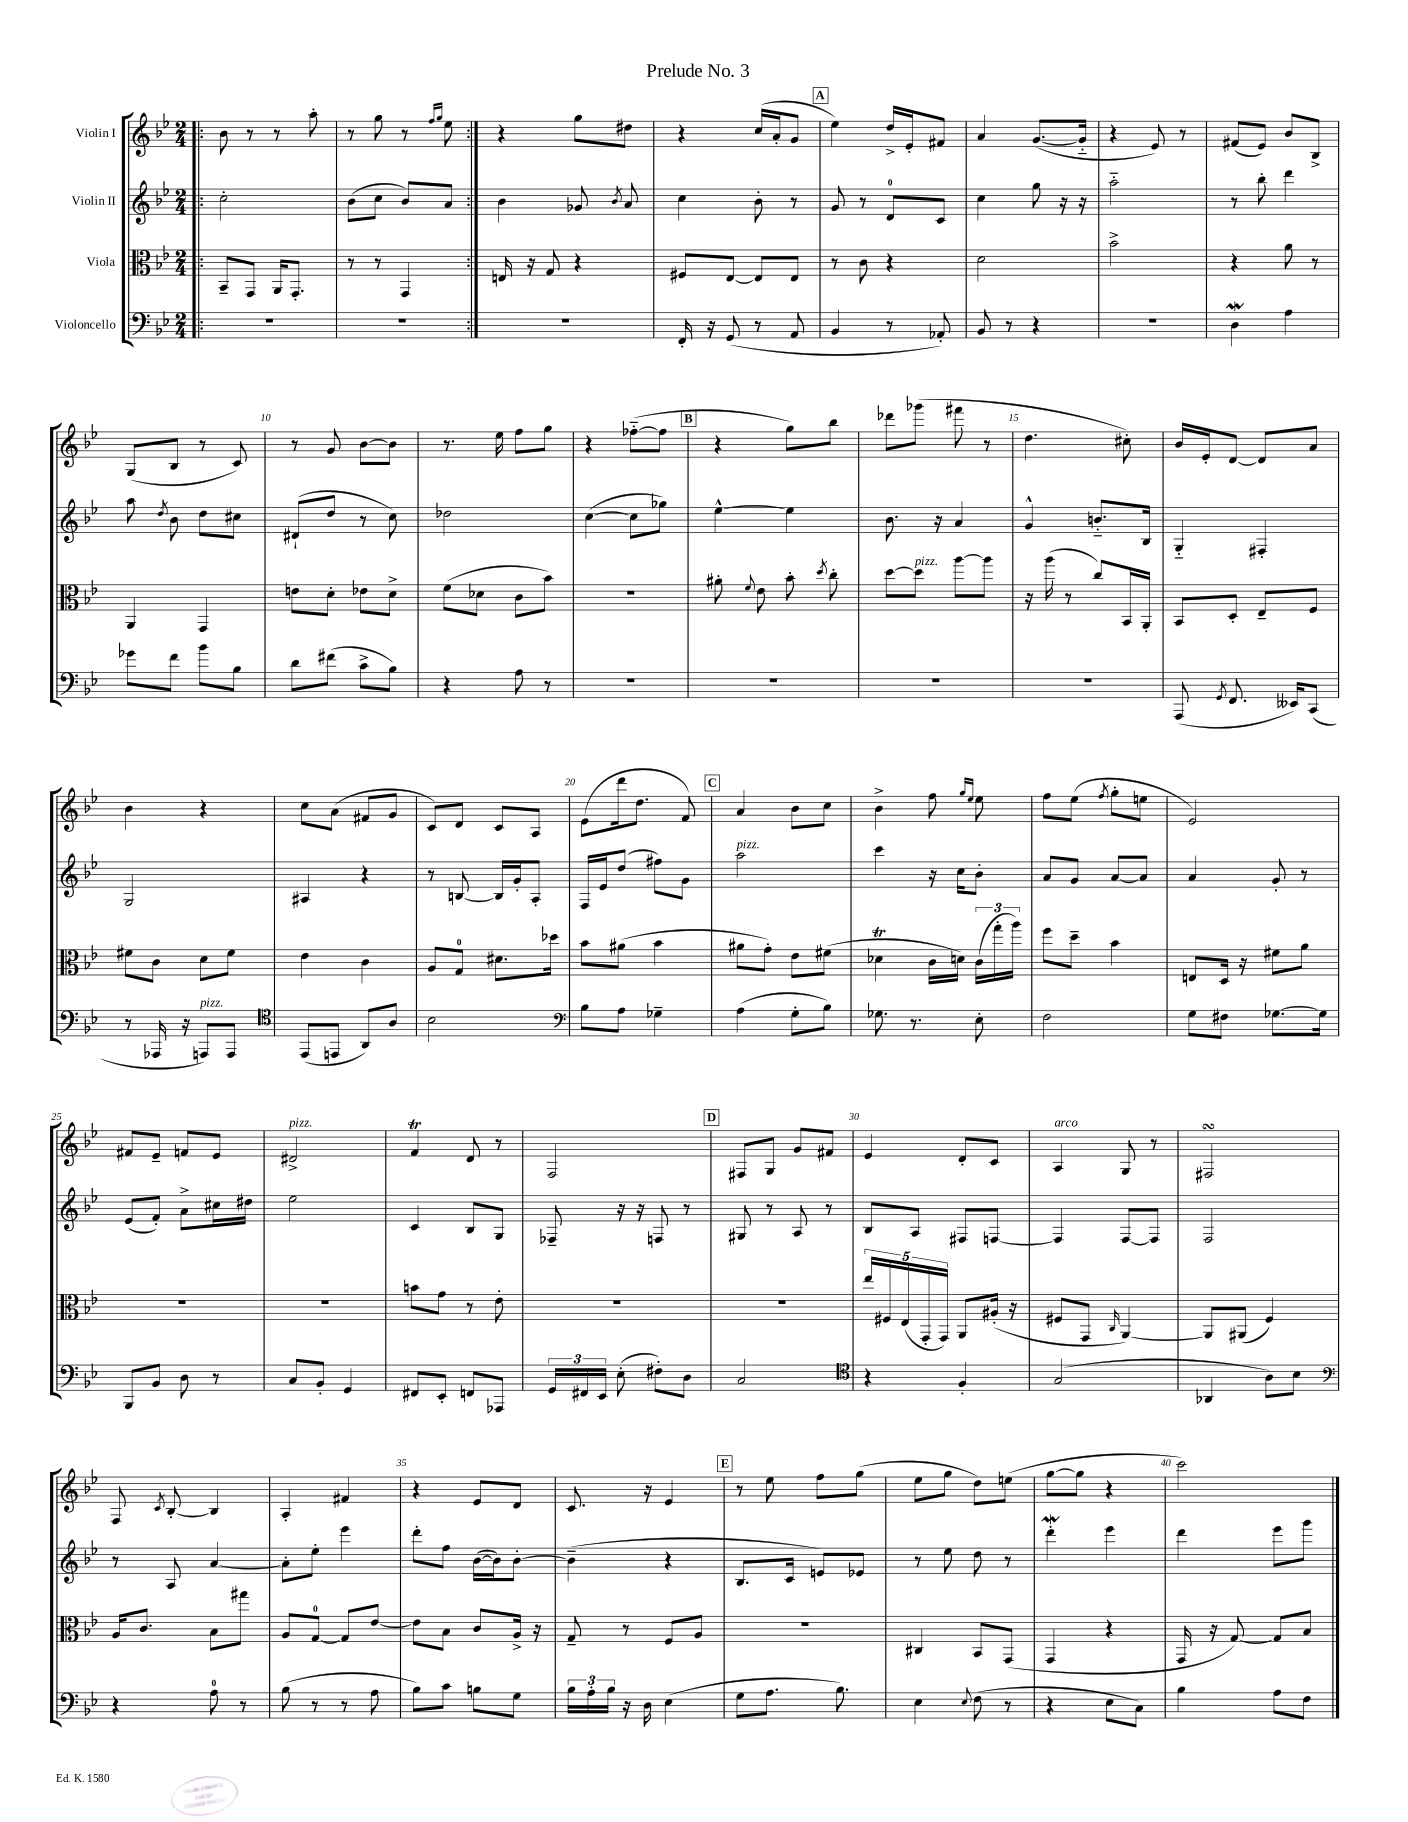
\header { title = "Prelude No. 3" }
<<
\new StaffGroup <<
\new Staff = "s0" \with { instrumentName = "Violin I" } {
    \clef treble \key bes \major \numericTimeSignature \time 2/4
    \autoBeamOff \repeat volta 2 { \bar ".|:" bes'8 r8 r8 a''8-. |
    r8 g''8 r8 \grace { f''16[ g''16] } ees''8 | }
    r4 g''8[ dis''8] |
    r4 c''16[( a'16-. g'8] |
    \mark \markup { \box "A" } ees''4) d''16[-> ees'16-. fis'8] |
    a'4 g'8.[~( g'16]-_ |
    r4 ees'8) r8 |
    fis'8[( ees'8]) bes'8[ bes8]-> |
    g8[( bes8] r8 c'8) |
    r8 g'8 bes'8[~ bes'8] |
    r8. ees''16 f''8[ g''8] |
    r4 fes''8[~-_( fes''8] |
    \mark \markup { \box "B" } r4 g''8[) bes''8] |
    des'''8[ ges'''8]( fis'''8 r8 |
    d''4. cis''8-.) |
    bes'16[ ees'16-. d'8]~ d'8[ a'8] |
    bes'4 r4 |
    c''8[ a'8]( fis'8[ g'8] |
    c'8[) d'8] c'8[ a8] |
    ees'8[( d'''16 d''8.] f'8) |
    \mark \markup { \box "C" } a'4 bes'8[ c''8] |
    bes'4-> f''8 \grace { g''16[ ees''16] } ees''8 |
    f''8[ ees''8]( \acciaccatura { f''8 } g''8[-. e''8] |
    ees'2) |
    fis'8[ ees'8]-- f'8[ ees'8] |
    dis'2->^\markup { \italic "pizz." } |
    f'4\trill d'8 r8 |
    f2 |
    \mark \markup { \box "D" } fis8[ g8] g'8[ fis'8] |
    ees'4 d'8[-. c'8] |
    a4^\markup { \italic "arco" } g8 r8 |
    fis2\turn |
    f8 \acciaccatura { c'8 } bes8~-. bes4 |
    a4-. fis'4 |
    r4 ees'8[ d'8] |
    c'8. r16 ees'4 |
    \mark \markup { \box "E" } r8 ees''8 f''8[ g''8]( |
    ees''8[ g''8] d''8[) e''8]( |
    g''8[~ g''8] r4 |
    c'''2) \bar "|." |
}
\new Staff = "s1" \with { instrumentName = "Violin II" } {
    \clef treble \key bes \major \numericTimeSignature \time 2/4
    \autoBeamOff \repeat volta 2 { \bar ".|:" c''2-. |
    bes'8[( c''8] bes'8[) a'8] | }
    bes'4 ges'8 \acciaccatura { bes'8 } a'8 |
    c''4 bes'8-. r8 |
    \mark \markup { \box "A" } g'8 r8 d'8[-0 c'8] |
    c''4 g''8 r16 r16 |
    a''2-_ |
    r8 bes''8-. d'''4 |
    a''8 \acciaccatura { d''8 } bes'8 d''8[ cis''8] |
    dis'8[-!( d''8] r8 c''8) |
    des''2 |
    c''4~( c''8[ ges''8]) |
    \mark \markup { \box "B" } ees''4~-^ ees''4 |
    bes'8. r16 a'4 |
    g'4-^ b'8.[-_ bes16] |
    g4-_ fis4-. |
    g2 |
    ais4 r4 |
    r8 b8~ b16[ g'16-. a8]-. |
    f16[ ees'16 d''8]( fis''8[) g'8] |
    \mark \markup { \box "C" } a''2^\markup { \italic "pizz." } |
    c'''4 r16 c''16[ bes'8]-. |
    a'8[ g'8] a'8[~ a'8] |
    a'4 g'8-. r8 |
    ees'8[( f'8]-.) a'8[-> cis''16 dis''16] |
    ees''2 |
    c'4 bes8[ g8] |
    fes8-- r16 r16 f8 r8 |
    \mark \markup { \box "D" } gis8 r8 a8 r8 |
    bes8[ a8] fis8[ f8]~ |
    f4 f8[~ f8] |
    f2 |
    r8 a8 a'4~ |
    a'8[-. ees''8]-. ees'''4 |
    d'''8[-. f''8] bes'16[~( bes'16) bes'8]~-. |
    bes'4--( r4 |
    \mark \markup { \box "E" } bes8.[ c'16] e'8[) ees'8] |
    r8 ees''8 d''8 r8 |
    d'''4-.\mordent ees'''4 |
    d'''4 ees'''8[ g'''8] \bar "|." |
}
\new Staff = "s2" \with { instrumentName = "Viola" } {
    \clef alto \key bes \major \numericTimeSignature \time 2/4
    \autoBeamOff \repeat volta 2 { \bar ".|:" bes,8[-- g,8] a,16[ g,8.]-. |
    r8 r8 g,4 | }
    e16 r16 g8 r4 |
    fis8[ ees8]~ ees8[ ees8] |
    \mark \markup { \box "A" } r8 c'8 r4 |
    d'2 |
    bes'2-> |
    r4 a'8 r8 |
    a,4 g,4 |
    e'8[ d'8]-. ees'8[ d'8]-> |
    f'8[( des'8] c'8[ bes'8]) |
    R2 |
    \mark \markup { \box "B" } ais'8-. \appoggiatura { f'8 } ees'8 bes'8-. \acciaccatura { d''8 } c''8-. |
    d''8[~ d''8]^\markup { \italic "pizz." } a''8[~ a''8] |
    r16 a''16( r8 c''8[) bes,16 a,16]-. |
    bes,8[ d8]-. ees8[-- f8] |
    fis'8[ c'8] d'8[ fis'8] |
    ees'4 c'4 |
    a8[ g8]-0 dis'8.[ des''16] |
    bes'8[ ais'8]( bes'4 |
    \mark \markup { \box "C" } ais'8[ g'8]-.) ees'8[ fis'8]( |
    des'4\trill c'16[ d'16]) \tuplet 3/2 { c'16[( g''16-. a''16]) } |
    f''8[ d''8]-- bes'4 |
    e8[ d16] r16 fis'8[ a'8] |
    R2 |
    R2 |
    b'8[ g'8] r8 ees'8-. |
    R2 |
    \mark \markup { \box "D" } R2 |
    \tuplet 5/4 { ees''16[ fis16 ees16( g,16-. g,16]) } a,8[ ais16]-.( r16 |
    fis8[ g,8] \grace { c16 } a,4~) |
    a,8[ ais,8]( f4) |
    a16[ c'8.] bes8[ gis''8] |
    a8[ g8]-0~ g8[ ees'8]~ |
    ees'8[ bes8] c'8[ a16]-> r16 |
    g8-- r8 f8[ a8] |
    \mark \markup { \box "E" } R2 |
    cis4 bes,8[ g,8]( |
    g,4 r4 |
    g,16 r16 g8~) g8[ bes8] \bar "|." |
}
\new Staff = "s3" \with { instrumentName = "Violoncello" } {
    \clef bass \key bes \major \numericTimeSignature \time 2/4
    \autoBeamOff \repeat volta 2 { \bar ".|:" R2 |
    R2 | }
    R2 |
    f,16-. r16 g,8( r8 a,8 |
    \mark \markup { \box "A" } bes,4 r8 aes,8-.) |
    bes,8 r8 r4 |
    R2 |
    d4\mordent a4 |
    ges'8[ f'8] bes'8[ bes8] |
    d'8[ fis'8]( c'8[-> bes8]) |
    r4 a8 r8 |
    R2 |
    \mark \markup { \box "B" } R2 |
    R2 |
    R2 |
    a,,8( \acciaccatura { g,8 } f,8. eeses,16[) c,8]( |
    r8 aes,,16 r16 a,,8[^\markup { \italic "pizz." }) a,,8] |
    \clef tenor ees,8[( e,8] a,8[) a8] |
    bes2 |
    \clef bass bes8[ a8] ges4-- |
    \mark \markup { \box "C" } a4( g8[-. bes8]) |
    ges8. r8. ees8-. |
    f2 |
    g8[ fis8] ges8.[~ ges16] |
    bes,,8[ bes,8] d8 r8 |
    c8[ bes,8]-. g,4 |
    fis,8[ ees,8]-. f,8[ aes,,8] |
    \tuplet 3/2 { g,16[ fis,16 ees,16] } ees8-.( fis8[-.) d8] |
    \mark \markup { \box "D" } c2 |
    \clef tenor r4 f4-. |
    g2( |
    aes,4 a8[) bes8] |
    \clef bass r4 a8-0 r8 |
    bes8( r8 r8 a8 |
    bes8[) c'8] b8[ g8] |
    \tuplet 3/2 { bes16[ a16-. bes16] } r16 d16 ees4( |
    \mark \markup { \box "E" } g8[ a8.] bes8.) |
    ees4 \appoggiatura { ees8 } f8( r8 |
    r4 ees8[ c8]) |
    bes4 a8[ f8] \bar "|." |
}
>>
>>
\layout { \context { \Score \override BarNumber.break-visibility = ##(#f #t #t) barNumberVisibility = #(every-nth-bar-number-visible 5) } }
